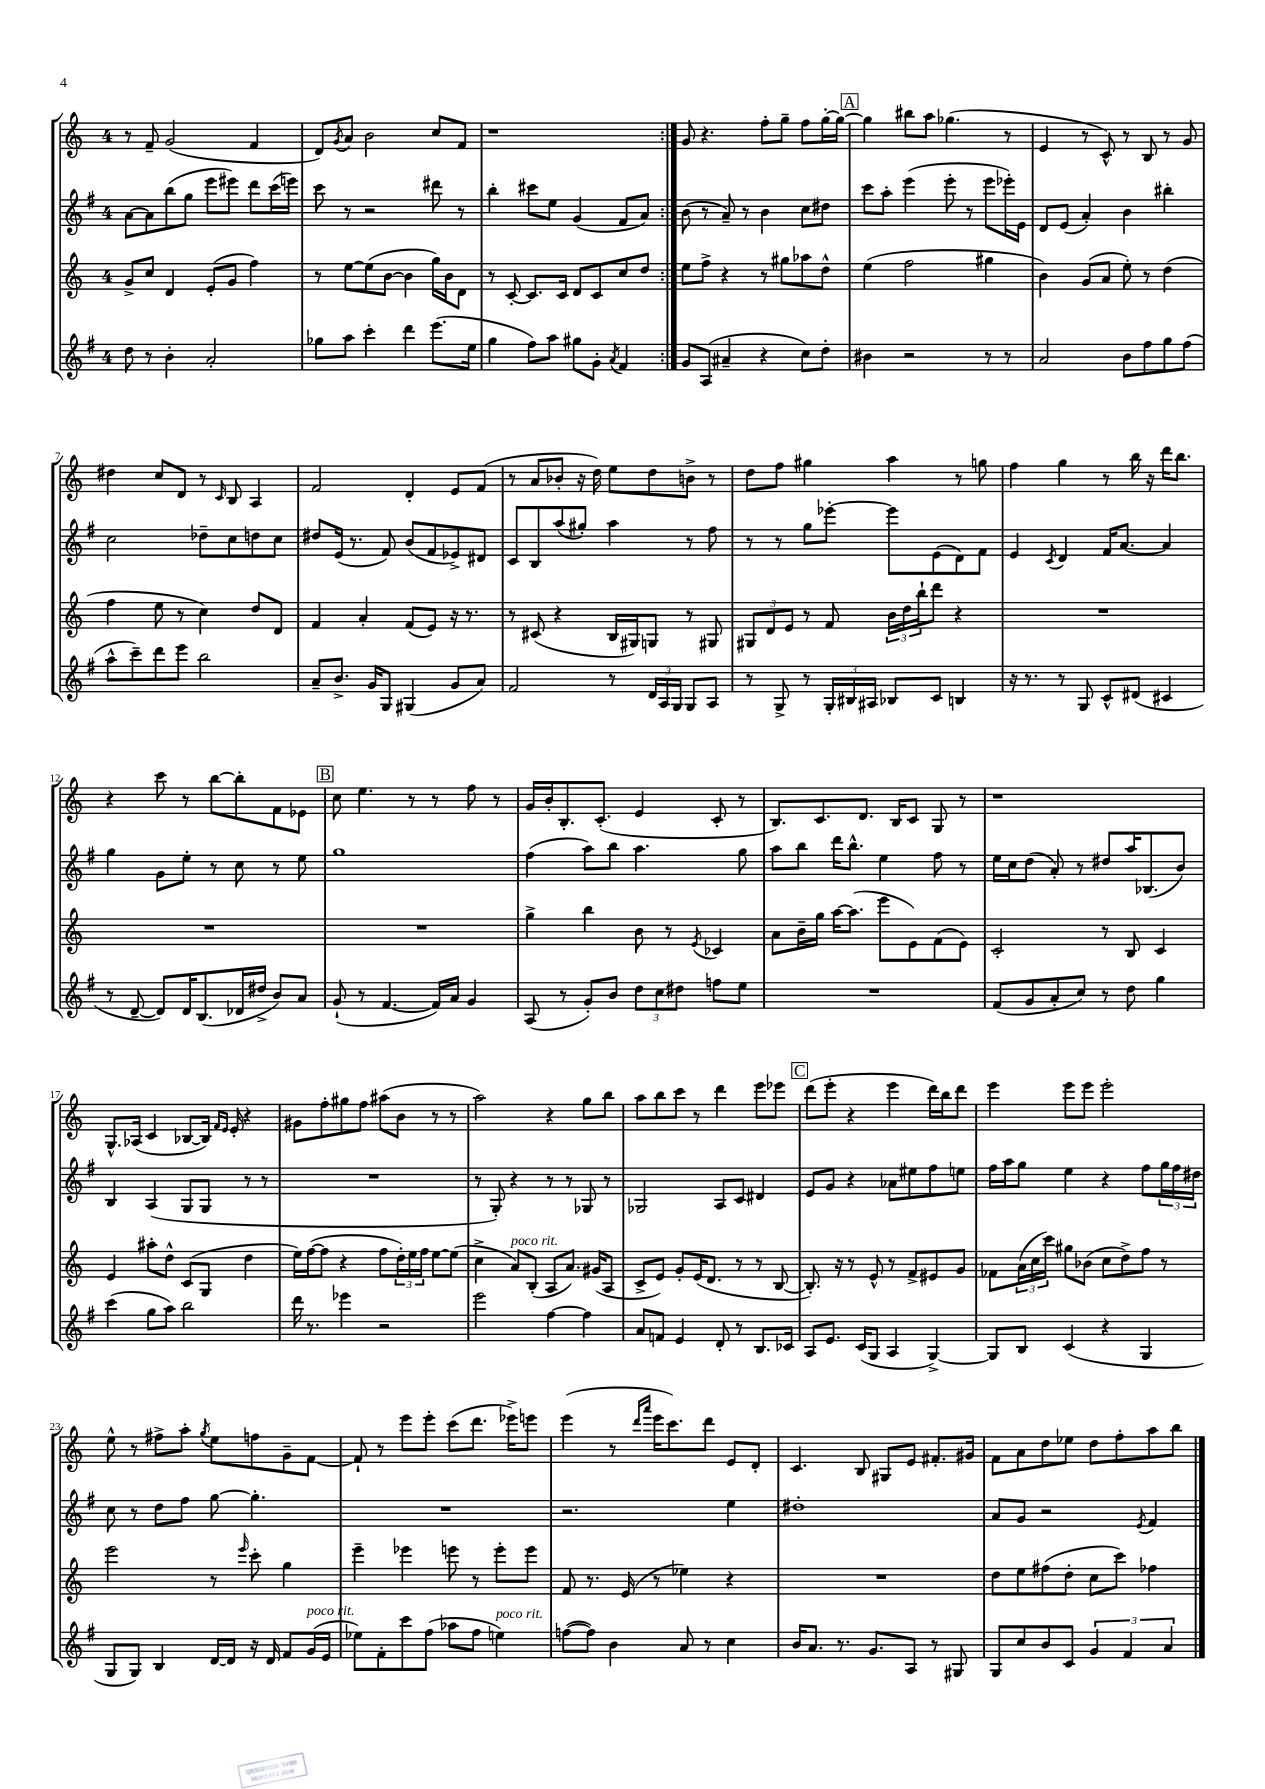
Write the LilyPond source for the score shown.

<<
\new StaffGroup <<
\new Staff = "s0" {
    \clef treble \key c \major \once \override Staff.TimeSignature.style = #'single-digit \time 4/4
    \repeat volta 2 { r8 f'8-- g'2( f'4 |
    d'8) \acciaccatura { g'8 } a'8 b'2 c''8 f'8 |
    r1 | }
    g'8 r4. f''8-. g''8-- f''8 g''16~-. g''16~ |
    \mark \markup { \box "A" } g''4 bis''8 a''8 ges''4.( r8 |
    e'4 r8 c'8-^) r8 b8 r8 g'8 |
    dis''4 c''8 d'8 r8 \grace { c'16 } b8 a4 |
    f'2 d'4-. e'8 f'8( |
    r8 a'8 bes'8-. r16 d''16) e''8 d''8 b'8-> r8 |
    d''8 f''8 gis''4 a''4 r8 g''8 |
    f''4 g''4 r8 b''16 r16 d'''16 b''8. |
    r4 c'''8 r8 b''8~ b''8-. f'8 ees'8 |
    \mark \markup { \box "B" } c''8 e''4. r8 r8 f''8 r8 |
    g'16 b'16-. b8.-. c'8.-.( e'4 c'8-. r8 |
    b8.) c'8. d'8. b16 c'8 g8 r8 |
    r1 |
    g8.-^ aes16( c'4 bes8~ bes16) \grace { f'16 e'16 } e'16-. r4 |
    gis'8 f''8-. gis''8 f''8 ais''8( b'8 r8 r8 |
    a''2) r4 g''8 b''8 |
    a''8 b''8 c'''8 r8 d'''4 e'''8 ees'''8 |
    \mark \markup { \box "C" } d'''8( e'''8-. r4 e'''4 d'''16) b''16 d'''8 |
    e'''4 e'''8 e'''8 e'''2-. |
    e''8-^ r8 fis''8-> a''8-. \acciaccatura { g''8 } e''8 f''8 g'8-- f'8~ |
    f'8-! r8 e'''8 e'''8-. c'''8( d'''8. ees'''16->) e'''8 |
    e'''4( r8 \grace { d'''16 a'''16 } e'''16 c'''8.) d'''8 e'8 d'8-. |
    c'4. b8 gis8 e'8 fis'8.-. gis'16 |
    f'8 a'8 d''8 ees''8 d''8 f''8-. a''8 b''8 \bar "|." |
}
\new Staff = "s1" {
    \clef treble \key g \major \once \override Staff.TimeSignature.style = #'single-digit \time 4/4
    \repeat volta 2 { a'8~ a'8 b''8( g''8 e'''8 eis'''8) d'''8 c'''16( e'''16) |
    c'''8 r8 r2 dis'''8 r8 |
    b''4-. cis'''8 e''8 g'4( fis'8 a'8) | }
    b'8( r8 a'8--) r8 b'4 c''8 dis''8 |
    \mark \markup { \box "A" } c'''8 a''8-. e'''4( e'''8-. r8 e'''8 ees'''16-.) e'16 |
    d'8 e'8( a'4-.) b'4 bis''4-. |
    c''2 des''8-- c''8 d''8 c''8 |
    dis''8 e'16( r8. fis'8) b'8( fis'8 ees'8->) dis'8 |
    c'8 b8 a''8( gis''8-.) a''4 r8 fis''8 |
    r8 r8 g''8 ees'''8~-. ees'''8 e'8( d'8) fis'8 |
    e'4 \acciaccatura { c'8 } d'4 fis'16 a'8.~ a'4 |
    g''4 g'8 e''8-. r8 c''8 r8 e''8 |
    \mark \markup { \box "B" } g''1 |
    fis''4( a''8) b''8 a''4. g''8 |
    a''8 b''8 d'''16 b''8.-^ e''4 fis''8 r8 |
    e''16 c''16 d''8( a'8-.) r8 dis''8 a''16 bes8.( b'8) |
    b4 a4( g8 g8 r8 r8 |
    R1 |
    r8 g8-.) r4 r8 r8 ges8 r8 |
    ges2 a8 c'8 dis'4 |
    \mark \markup { \box "C" } e'8 g'8 r4 aes'8 eis''8 fis''8 e''8 |
    fis''16 a''16 g''8 e''4 r4 fis''8 \tuplet 3/2 { g''16 fis''16 dis''16 } |
    c''8 r8 d''8 fis''8 g''8~ g''4.-. |
    R1 |
    r2. e''4 |
    dis''1-. |
    a'8 g'8 r2 \acciaccatura { e'8 } fis'4 \bar "|." |
}
\new Staff = "s2" {
    \clef treble \key c \major \once \override Staff.TimeSignature.style = #'single-digit \time 4/4
    \repeat volta 2 { g'8-> c''8 d'4 e'8-.( g'8 f''4) |
    r8 e''8~ e''8( b'8~ b'4 g''16) b'16 d'8 |
    r8 c'8~-. c'8. c'16 d'8 c'8 c''8 d''8 | }
    e''8 f''8-> r4 r8 gis''8 aes''8 d''8-^ |
    \mark \markup { \box "A" } e''4( f''2 gis''4 |
    b'4) g'8( a'8 e''8-.) r8 d''4( |
    f''4 e''8 r8 c''4) d''8 d'8 |
    f'4 a'4-. f'8( e'8) r16 r8. |
    r8 cis'8( r4 b16 gis16) g8 r8 gis8 |
    \tuplet 3/2 { gis8 d'8 e'8 } r8 f'8 \tuplet 3/2 { b'16 d''16 b''16-! } d'''8 r4 |
    R1 |
    R1 |
    \mark \markup { \box "B" } R1 |
    g''4-> b''4 b'8 r8 \acciaccatura { e'8 } ces'4 |
    a'8 b'16-- g''16 a''16~ a''8.( e'''8 e'8) f'8( e'8) |
    c'2-. r8 b8 c'4 |
    e'4 ais''8-. d''8-^ c'8( g8 d''4 |
    e''16) f''16~( f''8 r4 f''8 \tuplet 3/2 { d''16-.) e''16 f''16 } e''8~ e''8( |
    c''4-> a'8^\markup { \italic "poco rit." }) b8-.( a8 a'8.) gis'16( a8 |
    c'8-> e'8) g'8-. e'16( d'8. r8 r8 b8~ |
    \mark \markup { \box "C" } b8.-.) r16 r8 e'8-^ r8 f'8-> eis'8 g'8 |
    fes'8 \tuplet 3/2 { a'16( c''16 c'''16) } gis''8 bes'8( c''8 d''8->) f''8 r8 |
    e'''2 r8 \grace { e'''16 } c'''8-. g''4 |
    e'''4-- ees'''4 e'''8 r8 e'''8-. e'''8 |
    f'8 r8. e'16( r8 ees''4) r4 |
    R1 |
    d''8 e''8 fis''8( d''8-. c''8 c'''8) fes''4 \bar "|." |
}
\new Staff = "s3" {
    \clef treble \key g \major \once \override Staff.TimeSignature.style = #'single-digit \time 4/4
    \repeat volta 2 { d''8 r8 b'4-. a'2-. |
    ges''8 a''8 c'''4-. d'''4 e'''8.( e''16 |
    g''4 fis''8) a''8 gis''8 g'8-. \acciaccatura { a'8 } fis'4 | }
    g'8 a8( ais'4-- r4 c''8) d''8-. |
    \mark \markup { \box "A" } bis'4 r2 r8 r8 |
    a'2 b'8 fis''8 g''8 fis''8( |
    a''8-^ c'''8--) d'''8 e'''8 b''2 |
    a'8-- b'8.-> g'16 g8 gis4( g'8 a'8) |
    fis'2 r8 \tuplet 3/2 { d'16 a16 g16 } g8 a8 |
    r8 g8-> r8 \tuplet 3/2 { g16-. bis16 ais16 } bes8 c'8 b4 |
    r16 r8. r8 g8 c'8-^ dis'8( cis'4 |
    r8 d'8~-- d'8) d'16 b8.( des'16 dis''16-> b'8) a'8 |
    \mark \markup { \box "B" } g'8-!( r8 fis'4.~ fis'16) a'16 g'4 |
    a8( r8 g'8-.) b'8 \tuplet 3/2 { d''8 c''8 dis''8 } f''8 e''8 |
    R1 |
    fis'8( g'8 a'8-. c''8) r8 d''8 g''4 |
    c'''4( g''8 a''8) b''2 |
    d'''16 r8. ees'''4 r2 |
    e'''2 fis''4~ fis''4 |
    a'8 f'8 e'4 d'8-. r8 b8. ces'16 |
    \mark \markup { \box "C" } a8 e'8. c'16( g8 a4 g4~->) |
    g8 b8 c'4( r4 g4 |
    g8 g8) b4 d'16~ d'16 r16 d'16 fis'8 g'16^\markup { \italic "poco rit." }( e'16 |
    ees''8) fis'8-. c'''8 fis''8( aes''8 fis''8 e''4^\markup { \italic "poco rit." }) |
    f''8~( f''8) b'4 a'8 r8 c''4 |
    b'16 a'8. r8. g'8. a8 r8 gis8 |
    g8 c''8 b'8 c'8 \tuplet 3/2 { g'4 fis'4 a'4 } \bar "|." |
}
>>
>>
